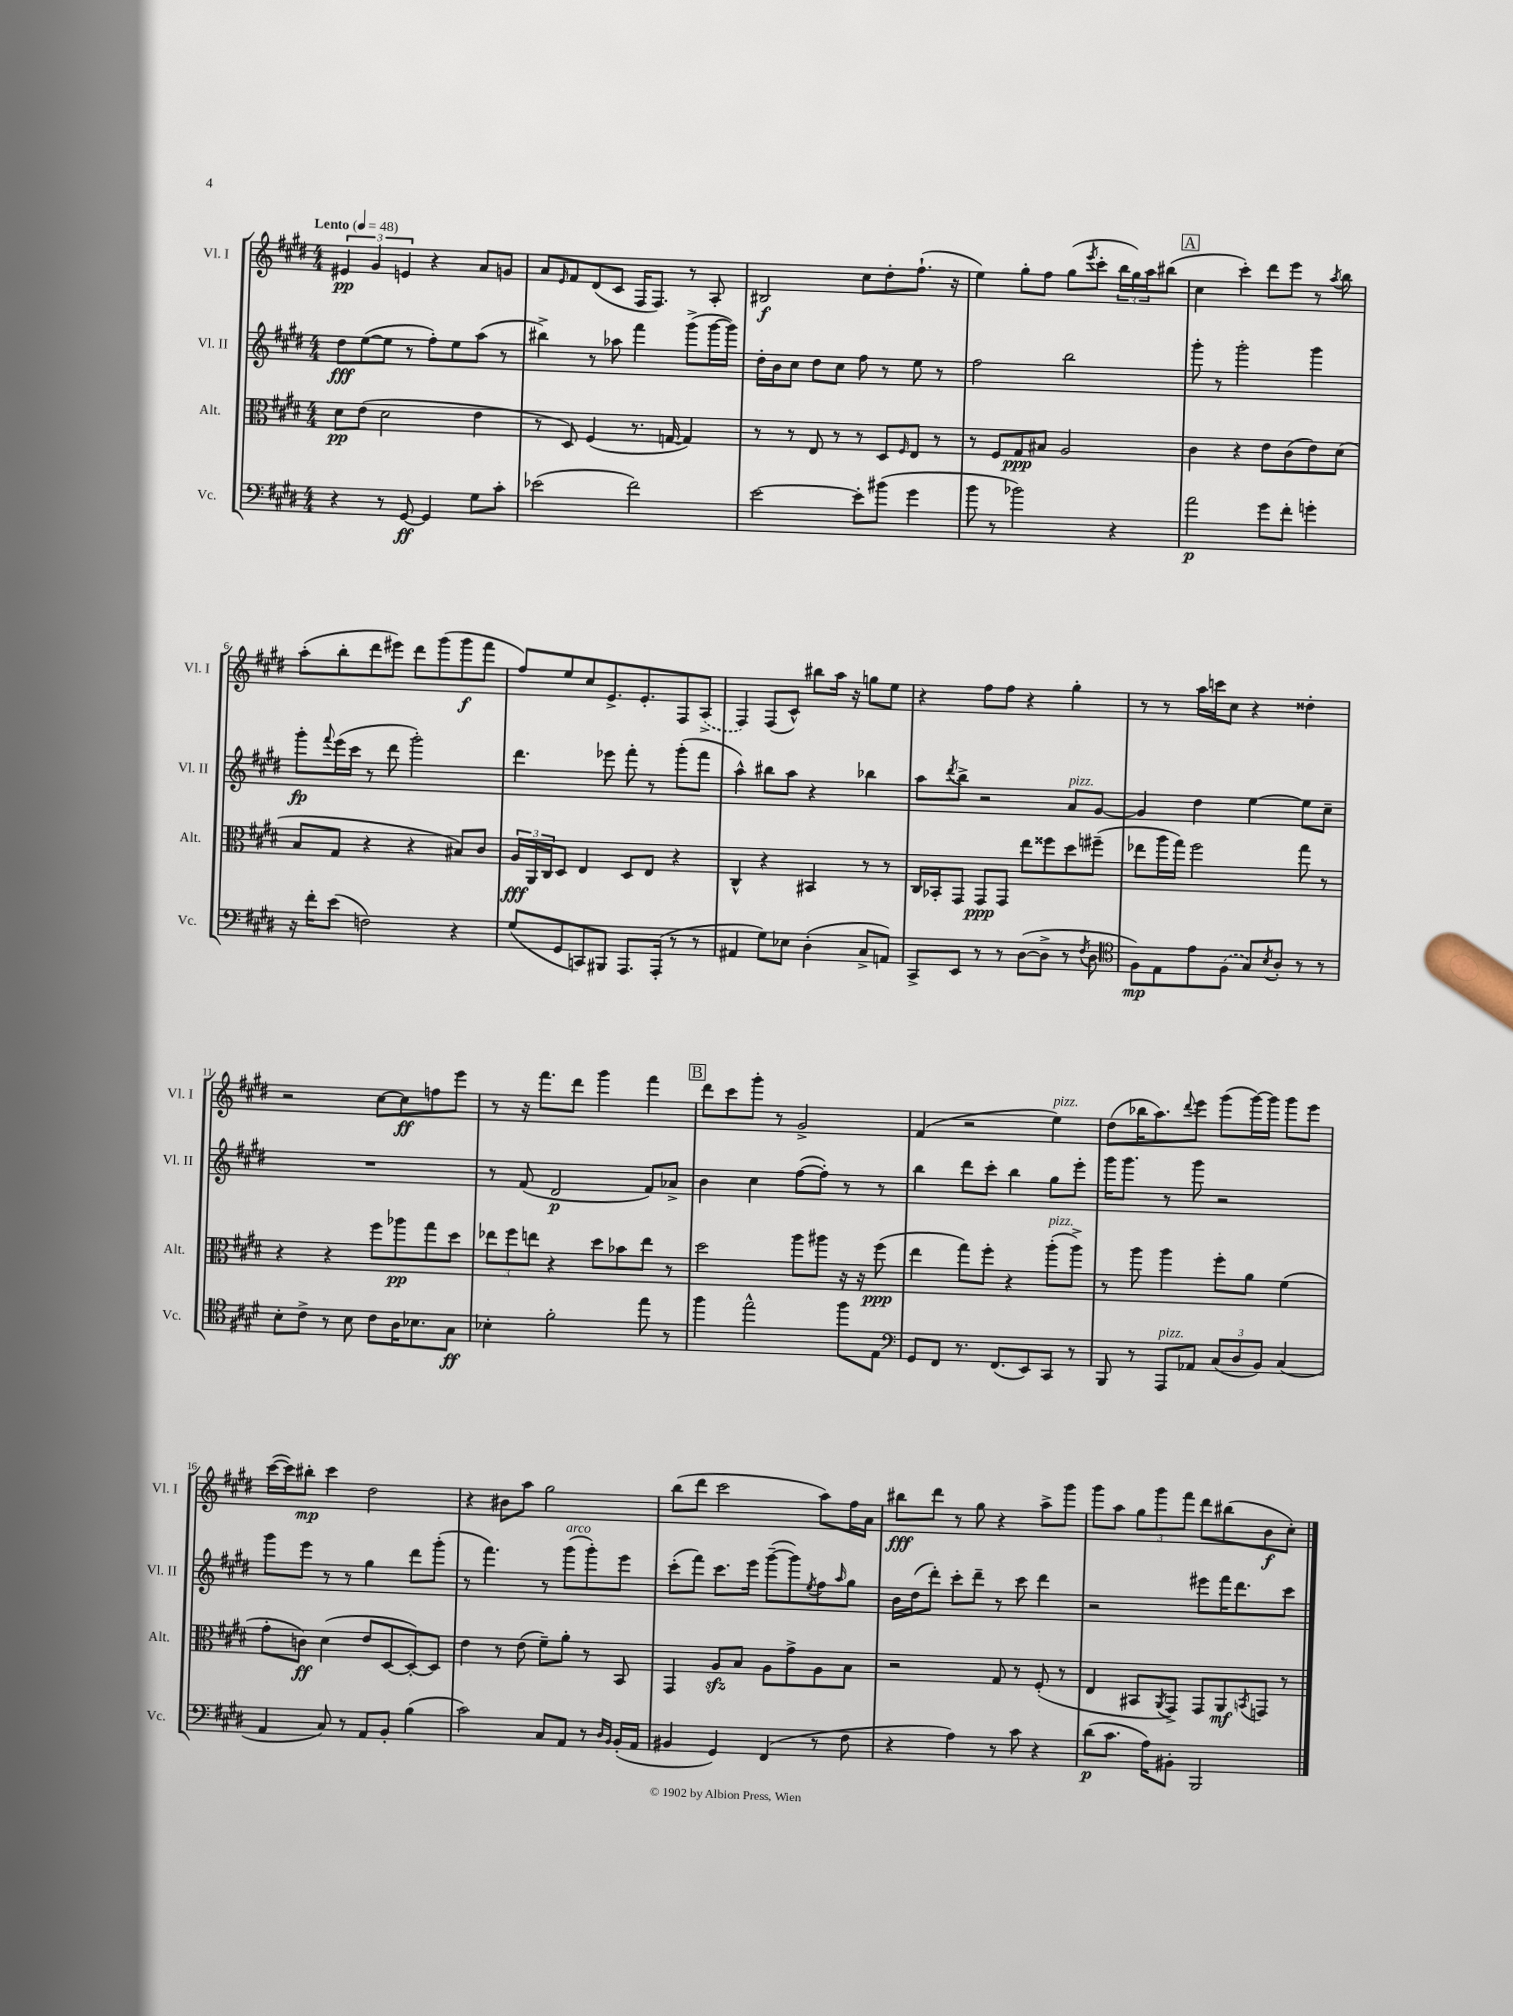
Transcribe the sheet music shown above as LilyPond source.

<<
\new StaffGroup <<
\new Staff = "s0" \with { instrumentName = "Vl. I" shortInstrumentName = "Vl. I" } {
    \clef treble \key e \major \numericTimeSignature \time 4/4 \tempo "Lento" 4 = 48
    \tuplet 3/2 { eis'4\pp gis'4 e'4 } r4 a'8 g'8 |
    a'8 \grace { e'16 } fis'8 dis'8( cis'8 fis16 fis8.) r8 a8-. |
    bis2\f cis''8 dis''8-. fis''8.-!( r16 |
    e''4) gis''8-. fis''8 gis''8( \acciaccatura { e'''8 } cis'''8-. \tuplet 3/2 { b''16 gis''16) a''16 } bis''8( |
    \mark \markup { \box "A" } cis''4 cis'''4-.) dis'''8 e'''8 r8 \acciaccatura { a''8 } b''8 |
    a''8-.( b''8-. dis'''8 eis'''8) dis'''8 gis'''8( gis'''8\f fis'''8 |
    fis''8) e''8 cis''8 e'8.-> e'8.-. fis8 \once \slurDashed a8->( |
    fis4) fis8( cis'8-^) bis''8 a''16 r16 g''8 e''8 |
    r4 fis''8 fis''8 r4 gis''4-. |
    r8 r8 a''16 c'''16 cis''8 r4 disis''4-. |
    r2 cis''8~ cis''8\ff f''8 e'''8 |
    r8 r16 fis'''8. dis'''8 gis'''4 fis'''4 |
    \mark \markup { \box "B" } dis'''8 cis'''8 gis'''8-. r8 gis'2-> |
    fis'4( r2 e''4^\markup { \italic "pizz." }) |
    dis''8( bes''16 a''8.) \appoggiatura { dis'''8 } e'''8 gis'''8( gis'''16~) gis'''16 gis'''8 e'''8 |
    cis'''16~( cis'''16) bis''8-.\mp cis'''4 dis''2 |
    r4 bis'8 a''8 gis''2 |
    b''8( dis'''8 cis'''2 a''8) fis''16 a'16 |
    bis''8\fff dis'''8 r8 gis''8 r4 a''8-> gis'''8 |
    gis'''8 a''8 \tuplet 3/2 { gis''8 gis'''8 fis'''8 } dis'''8 bis''8( b'8\f cis''8-.) \bar "|." |
}
\new Staff = "s1" \with { instrumentName = "Vl. II" shortInstrumentName = "Vl. II" } {
    \clef treble \key e \major \numericTimeSignature \time 4/4
    dis''8\fff e''8~( e''8 r8 fis''8-.) e''8 a''8( r8 |
    bis''4->) r8 aes''8 fis'''4 gis'''8->( gis'''16~ gis'''16) |
    dis''16-. b'16 cis''8 dis''8 cis''8 fis''8 r8 e''8 r8 |
    fis''2 b''2 |
    \mark \markup { \box "A" } gis'''8-. r8 gis'''2-. gis'''4 |
    gis'''8-.\fp \appoggiatura { fis'''8 } e'''16( cis'''16 r8 dis'''8 gis'''2-.) |
    dis'''4. ees'''8 fis'''8-. r8 gis'''8-.( fis'''8 |
    a''4-^) bis''8 a''8 r4 bes''4 |
    a''8 \acciaccatura { dis'''8 } b''8-> r2 a'8^\markup { \italic "pizz." } gis'8~ |
    gis'4 dis''4 e''4~ e''8 cis''8-- |
    R1 |
    r8 fis'8( dis'2\p fis'8) aes'8-> |
    \mark \markup { \box "B" } b'4 cis''4 fis''8~( fis''8-.) r8 r8 |
    b''4 dis'''8 cis'''8-. b''4 gis''8 e'''8-. |
    gis'''16 gis'''8. r8 gis'''8 r2 |
    gis'''8 e'''8 r8 r8 gis''4 dis'''8 gis'''8-.( |
    r8 fis'''4.) r8 gis'''8^\markup { \italic "arco" }( gis'''8-.) e'''8 |
    cis'''8-.( fis'''8) cis'''8. e'''16 gis'''8~--( gis'''8) \acciaccatura { e''8 } fis''8 \grace { a''16 } gis''8 |
    b'16 dis''16( dis'''8-.) cis'''8-. dis'''8-- r8 cis'''8 dis'''4 |
    r2 eis'''8 fis'''16 dis'''8. cis'''8 \bar "|." |
}
\new Staff = "s2" \with { instrumentName = "Alt." shortInstrumentName = "Alt." } {
    \clef alto \key e \major \numericTimeSignature \time 4/4
    dis'8\pp e'8( dis'2 e'4 |
    r8 dis8) fis4( r8. g16~ g4) |
    r8 r8 e8 r8 r8 dis8 \grace { fis16 } e8 r8 |
    r8 fis8 gis8\ppp bis8 a2 |
    \mark \markup { \box "A" } cis'4 r4 e'8 cis'8( e'8) dis'8( |
    b8 gis8 r4 r4 bis8) cis'8 |
    \tuplet 3/2 { a16\fff a,16 cis16 } dis8 e4 dis8 e8 r4 |
    cis4-^ r4 bis,4 r8 r8 |
    cis16 bes,16-. gis,8 gis,8\ppp gis,8 e''8 fisis''8 dis''8 fis''8--( |
    ees''8 a''16 gis''16) fis''2 gis''8 r8 |
    r4 r4 fis''8 aes''8\pp gis''8 dis''8 |
    \tuplet 3/2 { ees''8 fis''8 e''8 } r4 dis''8 bes'8 e''8 r8 |
    \mark \markup { \box "B" } dis''2 a''8 ais''8 r16 r16 fis''8\ppp( |
    e''4 gis''8) fis''8-. r4 a''8-.^\markup { \italic "pizz." }( a''8->) |
    r8 a''8 a''4 fis''8-. a'8 fis'4( |
    gis'8-. c'8\ff) dis'4( e'8 dis8~ dis8~-.) dis8 |
    e'4 r8 e'8( fis'8--) a'8-. r8 b,8 |
    gis,4 a8\sfz b8 a8 gis'8-> a8 b8 |
    r2 gis8 r8 fis8-.( r8 |
    e4 bis,8 \acciaccatura { a,8 } gis,8->) gis,8 a,8\mf \acciaccatura { b,8 } g,8 r8 \bar "|." |
}
\new Staff = "s3" \with { instrumentName = "Vc." shortInstrumentName = "Vc." } {
    \clef bass \key e \major \numericTimeSignature \time 4/4
    r4 r8 gis,8~\ff gis,4 gis8 cis'8-. |
    ees'2( fis'2) |
    e'2~ e'8-. bis'8( gis'4 |
    b'8 r8 bes'2) r4 |
    \mark \markup { \box "A" } a'2\p gis'8 fis'8-. g'4-. |
    r16 fis'16-. e'8( f2) r4 |
    gis8( gis,8 c,8) bis,,8 a,,8. a,,16-.( r8 r8 |
    ais,4 gis8) ees8 dis4-.( cis8-> a,8) |
    cis,8-> e,8 r8 r8 dis8~( dis8-> r8 \acciaccatura { fis8 } dis8 |
    \clef tenor fis8\mp) e8 e'8 \once \slurDashed fis8( gis8) \acciaccatura { b8 } a8-. r8 r8 |
    b8-. cis'8-> r8 b8 cis'8 a16 bes8. gis8\ff |
    bes4-. fis'2-. e''8 r8 |
    \mark \markup { \box "B" } fis''4 e''2-^ fis''8 e8 |
    \clef bass gis,8 fis,8 r8. fis,8.( e,8) cis,8 r8 |
    b,,8 r8 a,,8^\markup { \italic "pizz." } aes,8 \tuplet 3/2 { cis8( dis8 b,8) } cis4( |
    a,4 cis8) r8 a,8 b,8-. b4( |
    cis'2) cis8 a,8 r8 \grace { dis16 b,16 } b,16-.( a,16 |
    bis,4 gis,4) fis,4( r8 fis8 |
    r4 a4) r8 cis'8 r4 |
    dis'8\p( cis'8. a16) bis,8-. b,,2 \bar "|." |
}
>>
>>
